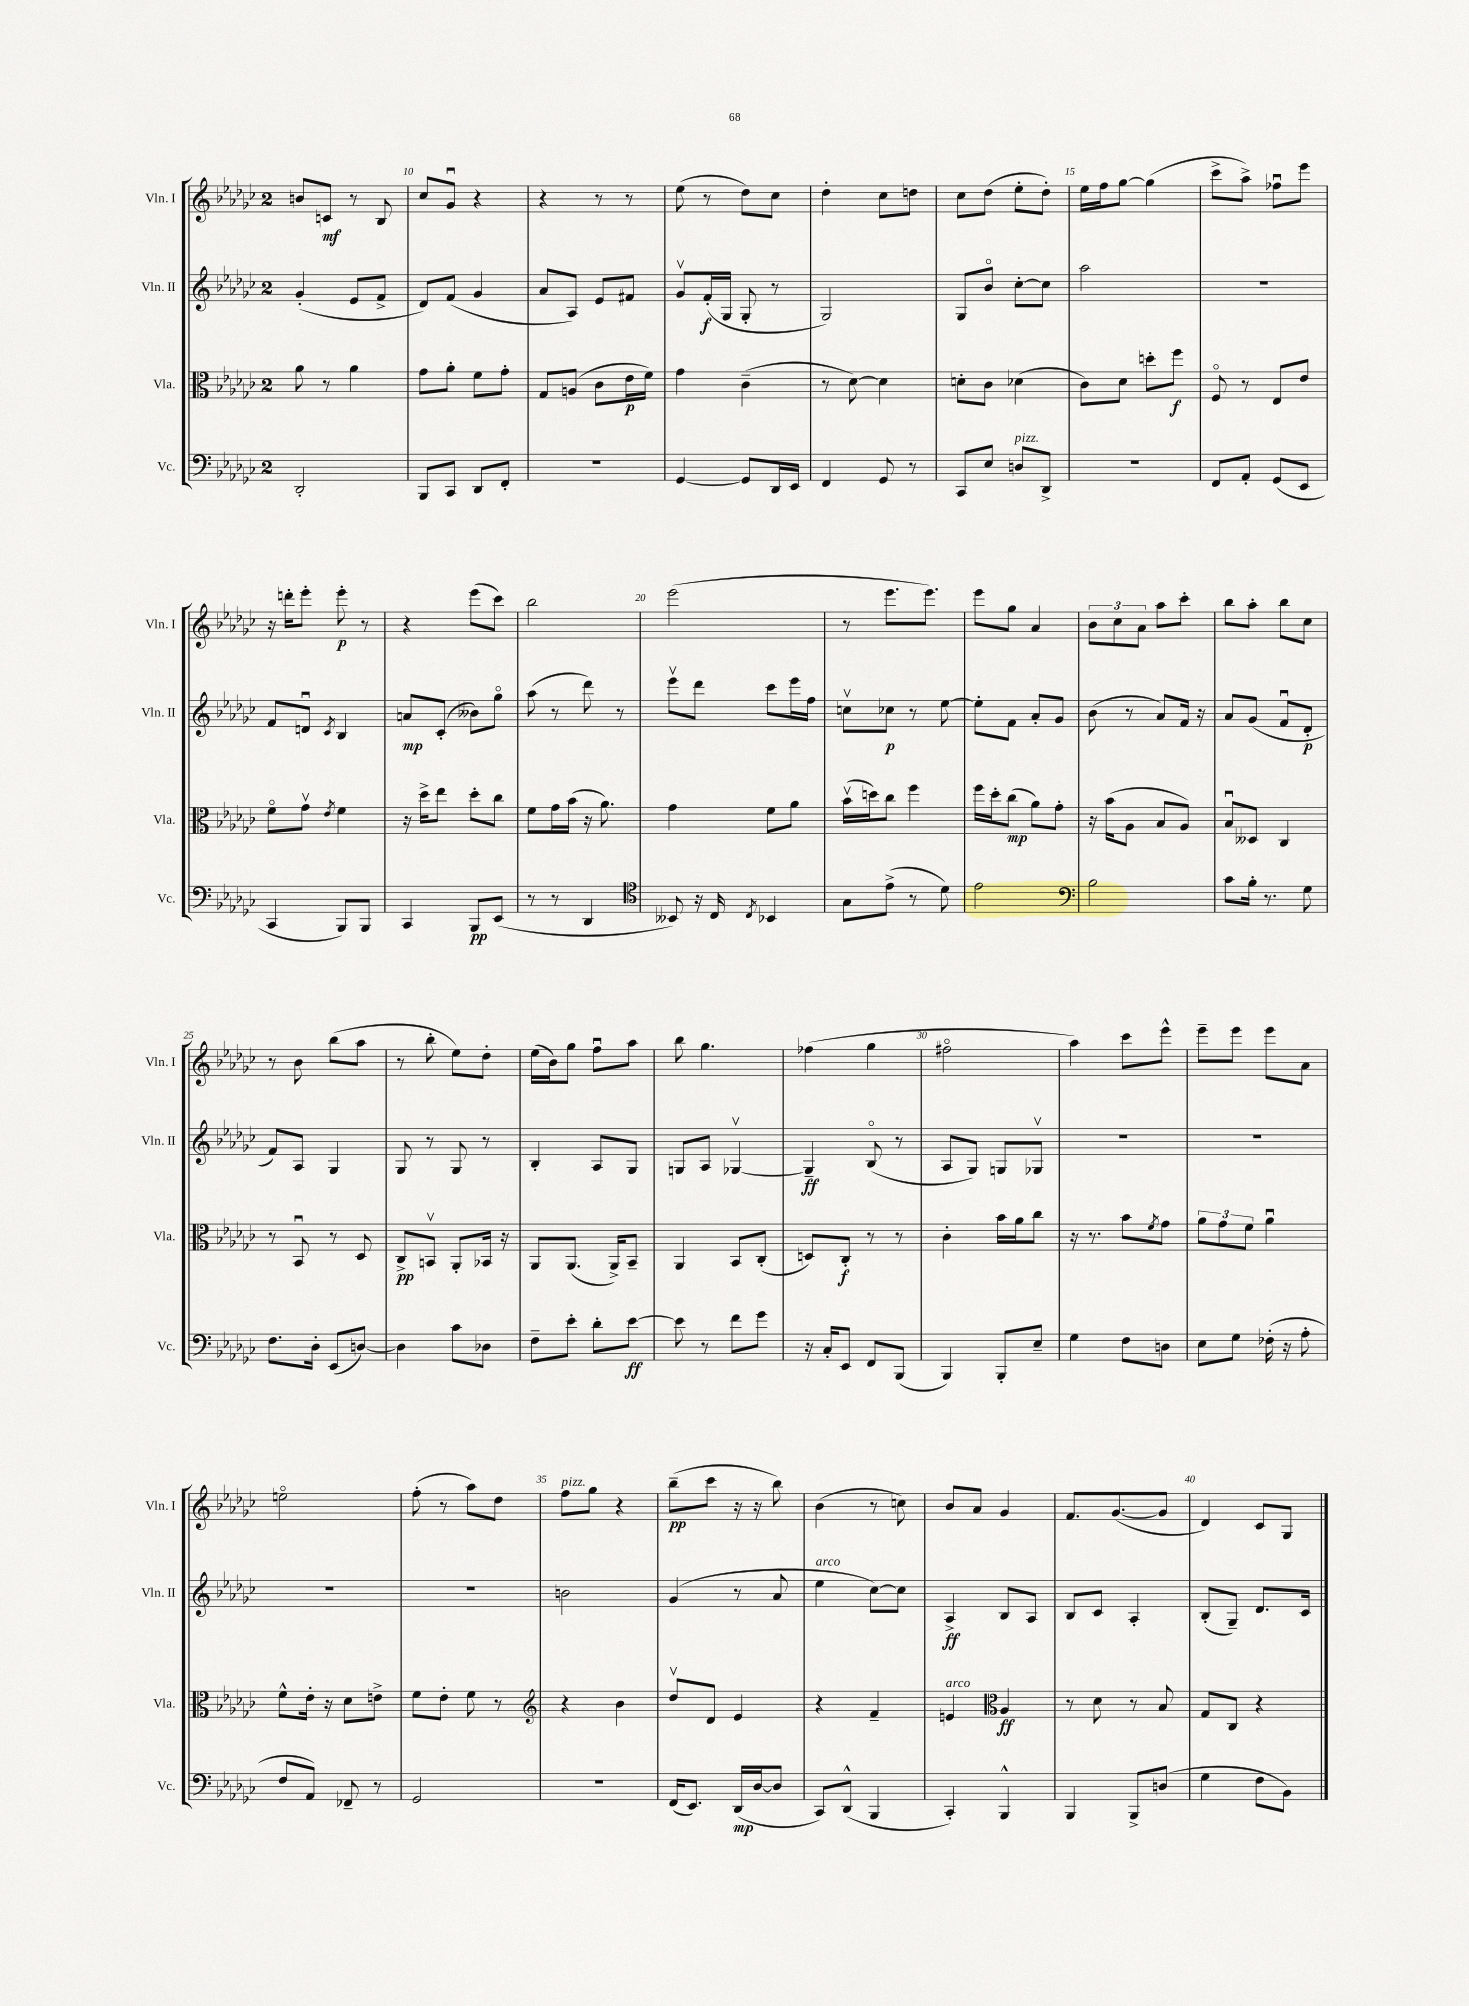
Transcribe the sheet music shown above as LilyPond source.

<<
\new StaffGroup <<
\new Staff = "s0" \with { instrumentName = "Vln. I" shortInstrumentName = "Vln. I" } {
    \clef treble \key ges \major \once \override Staff.TimeSignature.style = #'single-digit \time 2/4
    b'8 c'8\mf r8 bes8 |
    ces''8 ges'8\downbow r4 |
    r4 r8 r8 |
    ees''8( r8 des''8) ces''8 |
    des''4-. ces''8 d''8 |
    ces''8 des''8( ees''8-. des''8-.) |
    ees''16 f''16 ges''8~ ges''4( |
    ces'''8-> aes''8->) fes''8\downbow ees'''8 |
    r16 d'''16-. ees'''8-. ees'''8-.\p r8 |
    r4 ees'''8( ces'''8) |
    bes''2 |
    ees'''2( |
    r8 ees'''8. ees'''8.) |
    ees'''8 ges''8 aes'4 |
    \tuplet 3/2 { bes'8 ces''8 aes'8 } aes''8 ces'''8-. |
    bes''8 aes''8-. bes''8 ces''8 |
    r8 bes'8 bes''8( aes''8 |
    r8 bes''8-. ees''8) des''8-. |
    ees''16( bes'16) ges''8 f''8\downbow aes''8 |
    bes''8 ges''4. |
    fes''4( ges''4 |
    fis''2\flageolet |
    aes''4) ces'''8 ees'''8-^ |
    ees'''8-- ees'''8 ees'''8 aes'8 |
    e''2\flageolet |
    f''8-.( r8 aes''8) des''8 |
    f''8^\markup { \italic "pizz." } ges''8 r4 |
    bes''8--\pp( ces'''8 r16 r16 bes''8) |
    bes'4( r8 c''8) |
    bes'8 aes'8 ges'4 |
    f'8. ges'8.~( ges'8 |
    des'4) ces'8 ges8 \bar "|." |
}
\new Staff = "s1" \with { instrumentName = "Vln. II" shortInstrumentName = "Vln. II" } {
    \clef treble \key ges \major \once \override Staff.TimeSignature.style = #'single-digit \time 2/4
    ges'4-.( ees'8 f'8-> |
    des'8) f'8( ges'4 |
    aes'8 aes8) ees'8 fis'8 |
    ges'8\upbow f'16-.\f( ges16 ges8-. r8 |
    ges2) |
    ges8 bes'8\flageolet ces''8~-. ces''8 |
    aes''2 |
    r2 |
    f'8 d'8\downbow \acciaccatura { ces'8 } bes4 |
    a'8\mp ces'8-.( beses'8) ges''8\flageolet |
    aes''8( r8 des'''8) r8 |
    ees'''8\upbow des'''8 ces'''8 ees'''16 f''16 |
    c''8\upbow ces''8\p r8 ees''8~ |
    ees''8-. f'8 aes'8-. ges'8 |
    bes'8( r8 aes'8) f'16 r16 |
    aes'8 ges'8( f'8\downbow des'8-.\p |
    f'8) aes8 ges4 |
    ges8 r8 ges8 r8 |
    bes4-. aes8 ges8 |
    g8 aes8 ges4~\upbow |
    ges4--\ff bes8\flageolet( r8 |
    aes8 ges8) g8 ges8\upbow |
    R2 |
    R2 |
    R2 |
    R2 |
    b'2 |
    ges'4( r8 aes'8 |
    ees''4^\markup { \italic "arco" } ces''8~) ces''8 |
    aes4->\ff bes8 aes8 |
    bes8 ces'8 aes4-. |
    bes8-.( ges8--) des'8. ces'16 \bar "|." |
}
\new Staff = "s2" \with { instrumentName = "Vla." shortInstrumentName = "Vla." } {
    \clef alto \key ges \major \once \override Staff.TimeSignature.style = #'single-digit \time 2/4
    aes'8 r8 aes'4 |
    ges'8 aes'8-. f'8 ges'8-. |
    ges8 a8( ces'8 ees'16\p f'16) |
    ges'4 ces'4--( |
    r8 des'8~) des'4 |
    d'8-. ces'8 des'4( |
    ces'8) des'8 d''8-. f''8\f |
    f8\flageolet r8 ees8 ees'8 |
    f'8\flageolet ges'8\upbow \acciaccatura { ees'8 } f'4 |
    r16 des''16-> ees''8 des''8-. ces''8 |
    f'8 ges'16 bes'16( r16 aes'8.) |
    ges'4 f'8 aes'8 |
    bes'16\upbow( d''16) ces''8 f''4 |
    f''16 des''16-. ces''8\mp( aes'8) ges'8-. |
    r16 bes'16( aes8 bes8 aes8) |
    bes8\downbow deses8 ces4 |
    r8 bes,8\downbow r8 des8 |
    ces8->\pp b,8\upbow aes,8-. bes,16 r16 |
    aes,8 aes,8.( aes,16->) bes,8-- |
    aes,4 bes,8 ces8-.( |
    d8) ces8-.\f r8 r8 |
    ces'4-. bes'16 aes'16 ces''8 |
    r16 r8. bes'8 \acciaccatura { f'8 } ges'8 |
    \tuplet 3/2 { aes'8 ges'8 f'8 } aes'4\downbow |
    f'8-^ ees'16-. r16 des'8 e'8-> |
    f'8 ees'8-. f'8 r8 |
    \clef treble r4 bes'4 |
    des''8\upbow des'8 ees'4 |
    r4 f'4-- |
    e'4^\markup { \italic "arco" } \clef alto aes4\ff |
    r8 des'8 r8 bes8 |
    ges8 ces8 r4 \bar "|." |
}
\new Staff = "s3" \with { instrumentName = "Vc." shortInstrumentName = "Vc." } {
    \clef bass \key ges \major \once \override Staff.TimeSignature.style = #'single-digit \time 2/4
    des,2-. |
    bes,,8 ces,8 des,8 f,8-. |
    R2 |
    ges,4~ ges,8 des,16 ees,16 |
    f,4 ges,8 r8 |
    ces,8 ees8 d8^\markup { \italic "pizz." } des,8-> |
    r2 |
    f,8 aes,8-. ges,8( ees,8 |
    ces,4 bes,,8) bes,,8 |
    ces,4 bes,,8\pp ees,8( |
    r8 r8 des,4 |
    \clef tenor beses,8) r16 ces16 \acciaccatura { ces8 } bes,4 |
    ges8 ees'8->( r8 des'8) |
    ees'2 |
    \clef bass bes2 |
    ces'8 bes16-. r8. ges8 |
    f8. des16-. ees,8( d8~) |
    d4 ces'8 des8 |
    f8-- ees'8-. des'8-. ees'8~\ff |
    ees'8 r8 f'8 ges'8 |
    r16 ces16-. ees,8 f,8 bes,,8( |
    bes,,4) bes,,8-. ees8-- |
    ges4 f8 d8 |
    ees8 ges8 fes16-.( r16 aes8-. |
    f8 aes,8) fes,8-- r8 |
    ges,2 |
    R2 |
    f,16( ees,8.) des,16\mp( des16~ des8 |
    ces,8) des,8-^( bes,,4 |
    ces,4-.) bes,,4-^ |
    bes,,4 bes,,8-> d8( |
    ges4 f8 bes,8) \bar "|." |
}
>>
>>
\layout { \context { \Score currentBarNumber = #9 \override BarNumber.break-visibility = ##(#f #t #t) barNumberVisibility = #(every-nth-bar-number-visible 5) } }
